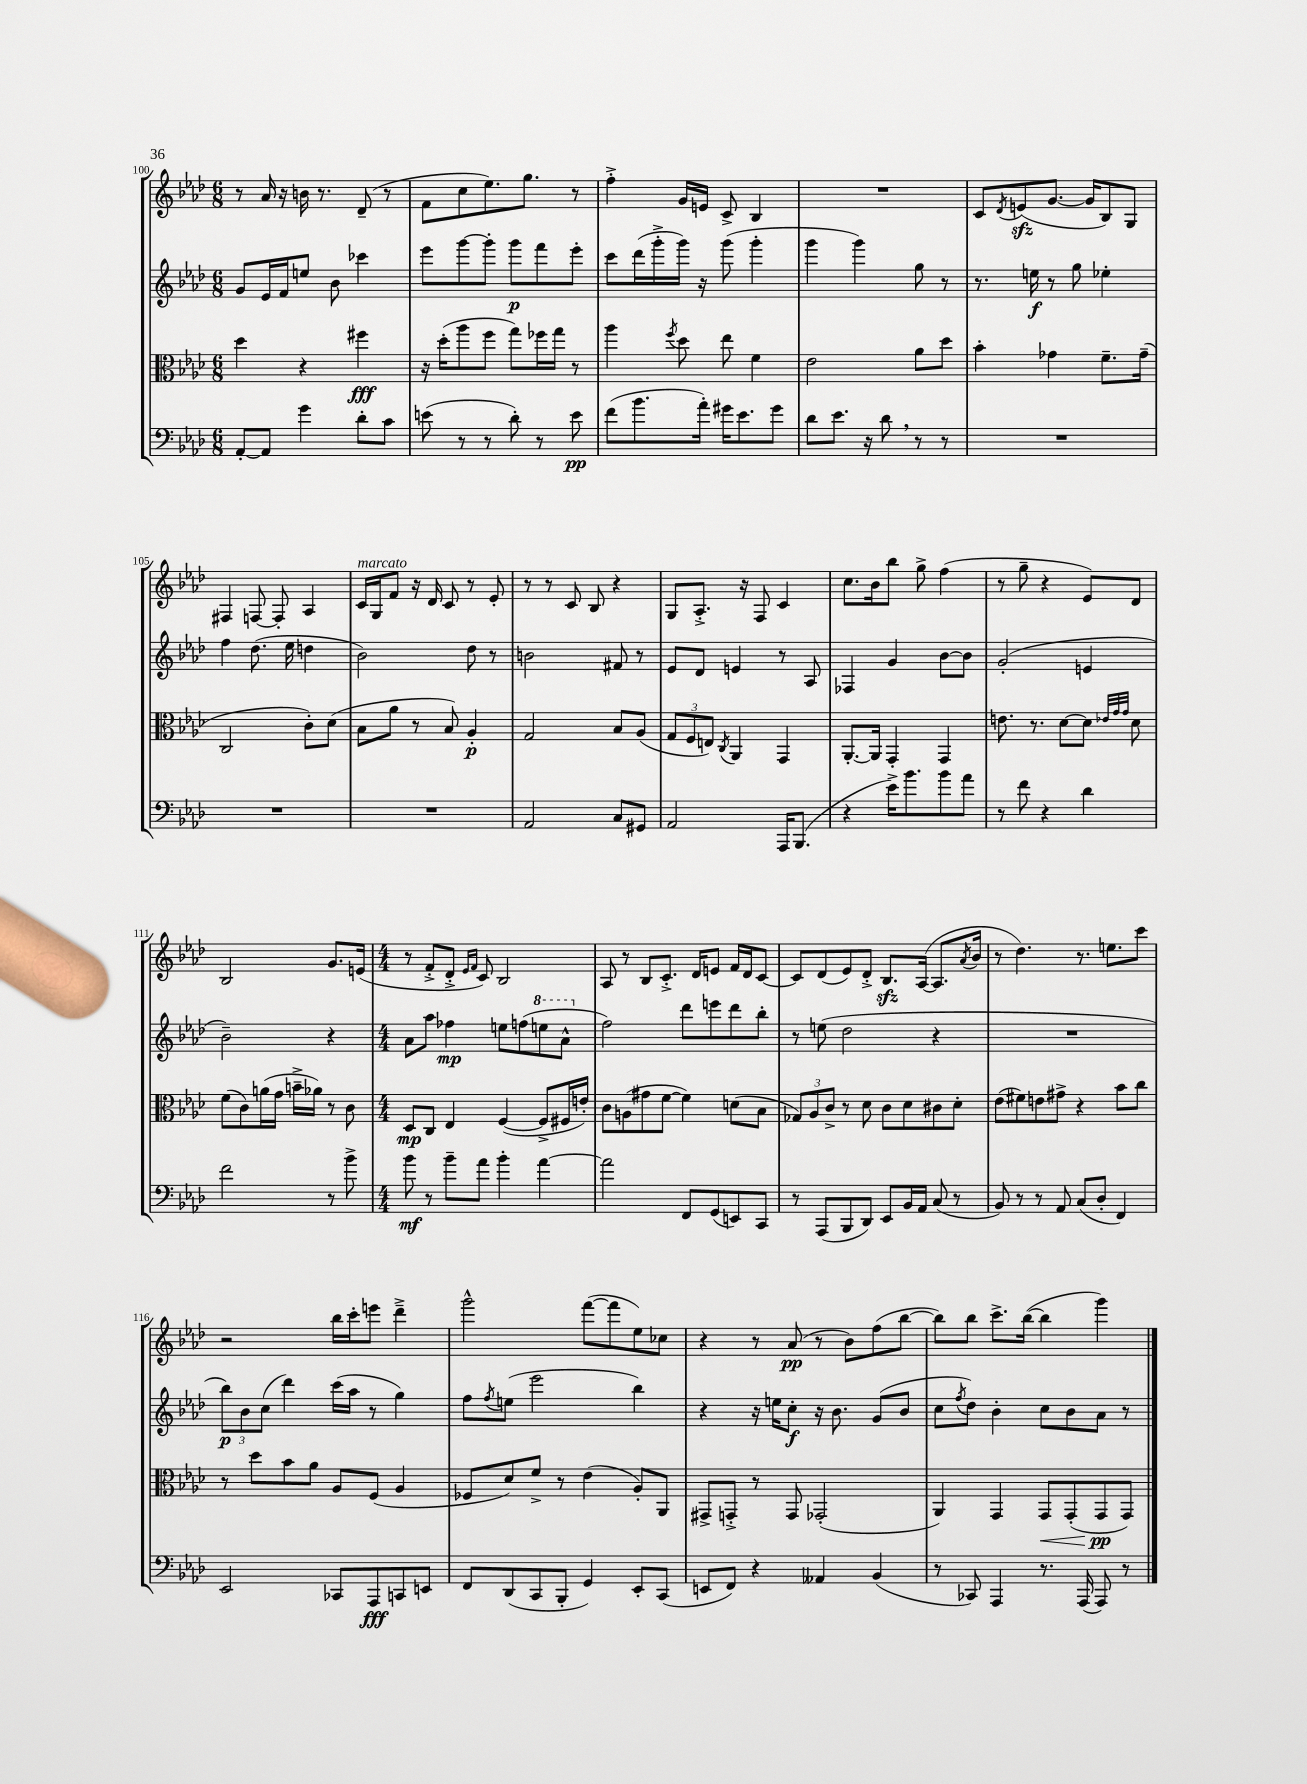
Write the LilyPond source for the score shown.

<<
\new StaffGroup <<
\new Staff = "s0" {
    \clef treble \key aes \major \numericTimeSignature \time 6/8
    r8 aes'16 r16 b'16 r8. des'8--( r8 |
    f'8 c''8 ees''8.) g''8. r8 |
    f''4-.-> g'16 e'16 c'8-> bes4 |
    R2. |
    c'8 \acciaccatura { des'8 } e'8\sfz( g'8.~ g'16 bes8) g8 |
    fis4 f8~ f8-. aes4 |
    c'16^\markup { \italic "marcato" } g16 f'8 r16 des'16 c'8 r8 ees'8-. |
    r8 r8 c'8 bes8 r4 |
    g8 aes8.-.-> r16 f8 c'4 |
    c''8. bes'16 bes''8 g''8-> f''4( |
    r8 g''8-- r4 ees'8) des'8 |
    bes2 g'8. e'16( |
    \numericTimeSignature \time 4/4 r8 f'8-.-> des'8-.-> \grace { ees'16 f'16 } c'8) bes2 |
    aes8 r8 bes8 c'8.-.-> des'16 e'8 f'16 des'16 c'8~ |
    c'8 des'8( ees'8) des'8-.-> bes8.\sfz aes16~( aes8. \acciaccatura { aes'8 } bes'16 |
    r8 des''4.) r8. e''8. c'''8 |
    r2 bes''16 c'''16-. e'''8 des'''4---> |
    g'''2-^ f'''8~( f'''8 ees''8) ces''8 |
    r4 r8 aes'8\pp( r8 bes'8) f''8( bes''8~ |
    bes''8) bes''8 c'''8.-> bes''16~( bes''4 g'''4) \bar "|." |
}
\new Staff = "s1" {
    \clef treble \key aes \major \numericTimeSignature \time 6/8
    g'8 ees'16 f'16 e''8 bes'8 ces'''4 |
    ees'''8 g'''8~ g'''8-. g'''8\p f'''8 ees'''8-. |
    c'''8 des'''16( g'''16-.-> g'''16) r16 g'''8( g'''4-. |
    g'''4 g'''4) g''8 r8 |
    r8. e''16\f r8 g''8 ees''4-. |
    f''4 des''8.( ees''16 d''4 |
    bes'2) des''8 r8 |
    b'2 fis'8 r8 |
    ees'8 des'8 e'4 r8 aes8 |
    fes4 g'4 bes'8~ bes'8 |
    g'2-.( e'4 |
    bes'2--) r4 |
    \numericTimeSignature \time 4/4 aes'8 aes''8 fes''4\mp e''8 f''8( \ottava #1 e'''8 aes''8-^ \ottava #0 |
    f''2) des'''8 e'''8 des'''8 bes''8-. |
    r8 e''8( des''2 r4 |
    R1 |
    \tuplet 3/2 { bes''8\p) bes'8 c''8( } des'''4) c'''16( aes''16 r8 g''4) |
    f''8 \acciaccatura { f''8 } e''8( ees'''2 bes''4) |
    r4 r16 e''16 c''8-.\f r16 bes'8. g'8( bes'8 |
    c''8 \acciaccatura { f''8 } des''8) bes'4-. c''8 bes'8 aes'8 r8 \bar "|." |
}
\new Staff = "s2" {
    \clef alto \key aes \major \numericTimeSignature \time 6/8
    des''4 r4 fis''4\fff |
    r16 des''16-.( aes''8 f''8 g''8) fes''16 g''16 r8 |
    aes''4 \acciaccatura { f''8 } des''8 ees''8 f'4 |
    ees'2 aes'8 des''8 |
    bes'4-. ges'4 f'8.-- ges'16--( |
    c2 c'8-.) des'8( |
    bes8 aes'8 r8 bes8) aes4-.\p |
    g2 bes8 aes8( |
    \tuplet 3/2 { g8 f8 e8) } \acciaccatura { c8 } aes,4 g,4 |
    aes,8.~-. aes,16 g,4-. g,4 |
    e'8. r8. des'8~ des'8 \grace { ees'32 g'32 g'32 } des'8 |
    f'8( c'8) a'16( g'16 b'16---> aes'16) r8 c'8 |
    \numericTimeSignature \time 4/4 des8\mp c8 ees4 f4~( f8-> fis16 e'16-.) |
    c'8 a8( gis'8 f'8~ f'4) d'8( bes8 |
    \tuplet 3/2 { ges8) aes8 c'8-> } r8 des'8 c'8 des'8 cis'8 des'8-. |
    ees'8( fis'8) e'8 gis'8-> r4 bes'8 c''8 |
    r8 des''8 bes'8 aes'8 aes8 f8( aes4 |
    fes8 des'8) f'8-> r8 ees'4( aes8-.) aes,8 |
    gis,8-> g,8-.-> r8 g,8 ges,2-.( |
    aes,4) g,4 g,8\< g,8-.( g,8\pp\! g,8) \bar "|." |
}
\new Staff = "s3" {
    \clef bass \key aes \major \numericTimeSignature \time 6/8
    aes,8~-. aes,8 g'4 des'8-. c'8 |
    e'8( r8 r8 des'8-.) r8 e'8\pp |
    f'8( bes'8. aes'16-.) gis'16 ees'8. gis'8 |
    des'8 ees'8. r16 des'8 \breathe r8 r8 |
    R2. |
    R2. |
    R2. |
    aes,2 c8 gis,8 |
    aes,2 aes,,16 bes,,8.( |
    r4 ees'16->) bes'8. bes'8 aes'8 |
    r8 f'8 r4 des'4 |
    f'2 r8 bes'8-> |
    \numericTimeSignature \time 4/4 bes'8\mf r8 bes'8-- aes'8 bes'4-. aes'4~ |
    aes'2 f,8 g,8( e,8) c,8 |
    r8 aes,,8( bes,,8 des,8) ees,8 bes,16 aes,16 c8( r8 |
    bes,8) r8 r8 aes,8 c8( des8-. f,4) |
    ees,2 ces,8 aes,,8\fff c,8 e,8 |
    f,8 des,8( c,8 bes,,8-. g,4) ees,8-. c,8( |
    e,8 f,8) r4 aeses,4 bes,4( |
    r8 ces,8) aes,,4 r8. aes,,16( aes,,8) r8 \bar "|." |
}
>>
>>
\layout { \context { \Score currentBarNumber = #100 } }
